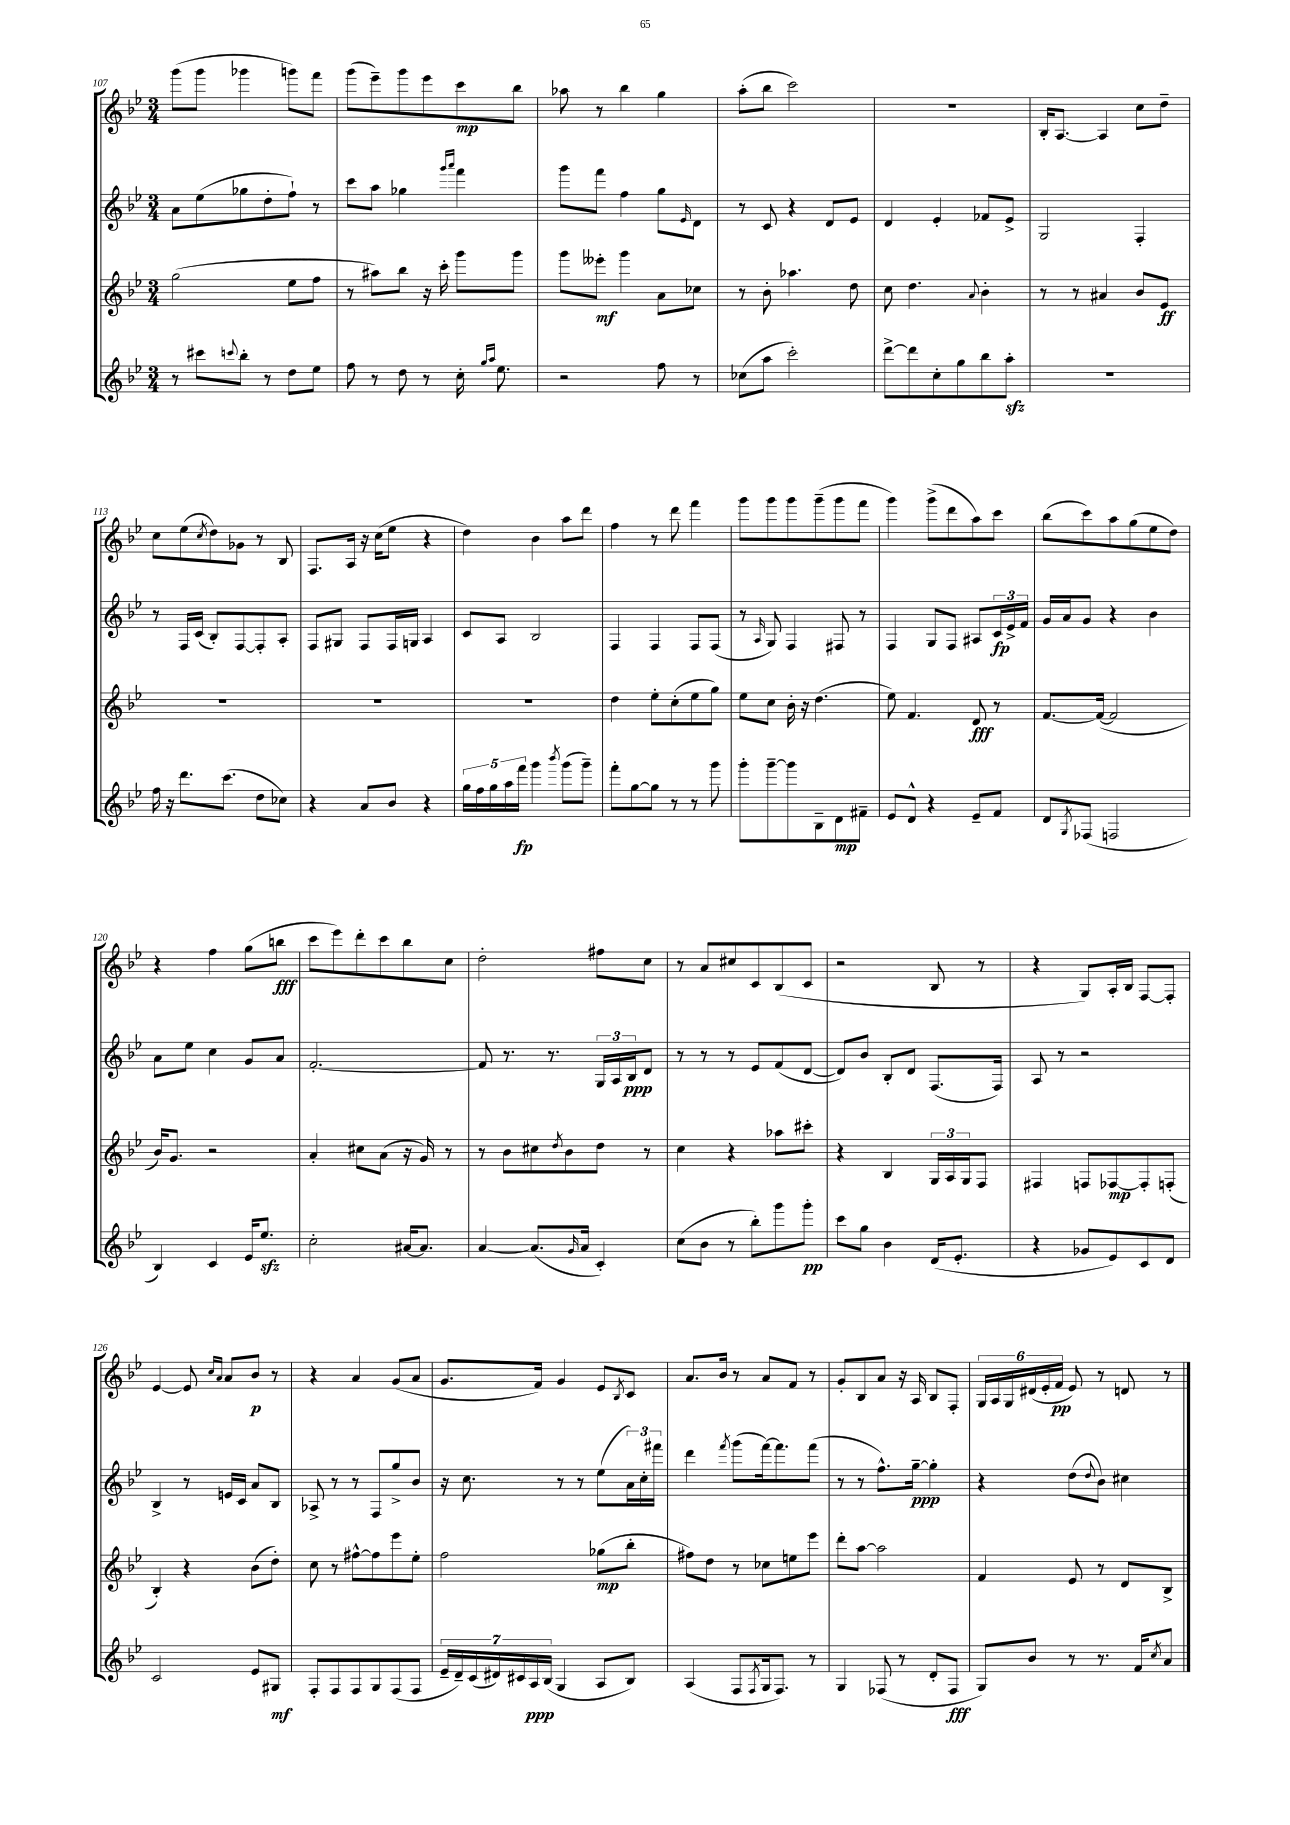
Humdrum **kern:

**kern	**kern	**kern	**kern
*staff4	*staff3	*staff2	*staff1
*clefG2	*clefG2	*clefG2	*clefG2
*k[b-e-]	*k[b-e-]	*k[b-e-]	*k[b-e-]
*M3/4	*M3/4	*M3/4	*M3/4
8r	(2gg	8a	(8ggg
8ccc#	.	(8ee-	8ggg
8qqccc	.	.	.
8bb-'	.	8gg-	4ggg-
8r	.	8dd'	.
8dd	8ee-	8ff`)	8ggg)
8ee-	8ff	8r	8fff
=	=	=	=
8ff	8r	8ccc	(8ggg
8r	8aa#)	8aa	8eee-~)
8dd	8bb-	4gg-	8ggg
8r	16r	.	8eee-
.	16ccc'	.	.
.	.	16qqggg	.
.	.	16qqaaa	.
16cc'	8ggg	4fff	8ccc
16qqgg	.	.	.
16qqaa	.	.	.
8.ee-	.	.	.
.	8ggg	.	8bb-
=	=	=	=
2r	8ggg	8ggg	8aa-
.	8eee--'	8fff	8r
.	4ggg	4ff	4bb-
8ff	8a	8gg	4gg
.	.	16qqe-	.
8r	8cc-	8d	.
=	=	=	=
(8cc-	8r	8r	(8aa'
8aa	8b-'	8c	8bb-
2ccc')	4.aa-	4r	2ccc)
.	.	8d	.
.	8dd	8e-	.
=	=	=	=
[8ddd^	8cc	4d	2.r
8ddd]	4.dd	.	.
8cc'	.	4e-'	.
8gg	.	.	.
.	8qqa	.	.
8bb-	4b-'	8f-	.
8aa'	.	8e-^	.
=	=	=	=
2.r	8r	2G	16B-'
.	.	.	[8.A
.	8r	.	.
.	4a#	.	4A]
.	8b-	4F'	8cc
.	8e-	.	8dd~
=	=	=	=
16ff	2.r	8r	8cc
16r	.	.	.
8.ddd	.	16F	(8ee-
.	.	(16c	.
.	.	.	8qcc
.	.	8B-')	8dd)
(8.ccc	.	.	.
.	.	[8F	8g-
8dd	.	8F']	8r
8cc-)	.	8A'	8B-
=	=	=	=
4r	2.r	8F	8.F
.	.	8G#	.
.	.	.	16A
8a	.	8F	16r
.	.	.	(16cc
8b-	.	16F	8ee-
.	.	16G	.
4r	.	4A	4r
=	=	=	=
20gg	2.r	8c	4dd)
20ff	.	.	.
20gg	.	.	.
.	.	8A	.
20aa	.	.	.
20fff	.	.	.
4ggg	.	2B-	4b-
8qbbb-	.	.	.
(8ggg	.	.	8aa
8ggg~)	.	.	8ddd
=	=	=	=
8fff'	4dd	4F	4ff
[8gg	.	.	.
8gg]	8ee-'	4F	8r
8r	(8cc'	.	8ddd
8r	8ee-	8F	4fff
8ggg	8gg)	(8F	.
=	=	=	=
8ggg'	8ee-	8r	8ggg
.	.	16qqA	.
[8ggg~	8cc	8G)	8ggg
8ggg]	16b-'	4F	8ggg
.	16r	.	.
8B-~	(4.dd	.	(8ggg~
8d	.	8F#	8ggg
8f#~	.	8r	8fff
=	=	=	=
8e-	8ee-)	4F	4ggg)
8d^^	4.f	.	.
4r	.	8G	(8ggg^
.	.	8F	8ddd
8e-~	8d	8A#	8aa)
8f	8r	24c	8ccc
.	.	24e-^	.
.	.	24f	.
=	=	=	=
8d	[8.f	16g	(8bb-
.	.	16a	.
8qG	.	.	.
(8F-	.	8g	8ccc)
.	(16f_	.	.
2F	2f]	4r	8aa
.	.	.	(8gg
.	.	4b-	8ee-
.	.	.	8dd)
=	=	=	=
4B-)	16b-)	8a	4r
.	8.g	.	.
.	.	8ee-	.
4c	2r	4cc	4ff
16e-	.	8g	(8gg
8.ee-	.	.	.
.	.	8a	8bb
=	=	=	=
2cc'	4a'	[2.f'	8ccc
.	.	.	8eee-)
.	8cc#	.	8ddd'
.	(8a	.	8ccc
[16a#	16r	.	8bb-
8.a#]	16g)	.	.
.	8r	.	8cc
=	=	=	=
[4a	8r	8f]	2dd'
.	8b-	8.r	.
(8.a]	8cc#	.	.
.	.	8.r	.
.	8qdd	.	.
.	8b-	.	.
16qqg	.	.	.
16a	.	.	.
4c')	8dd	24G	8ff#
.	.	24A	.
.	.	24B-	.
.	8r	8d	8cc
=	=	=	=
(8cc	4cc	8r	8r
8b-	.	8r	8a
8r	4r	8r	8cc#
8bb-')	.	8e-	8c
8ggg	8aa-	(8f	(8B-
8ggg'	8ccc#'	[8d	8c
=	=	=	=
8ccc	4r	8d])	2r
8gg	.	8b-	.
4b-	4B-	8B-'	.
.	.	8d	.
(16d	24G	(8.F	8B-
.	24A	.	.
8.e-'	.	.	.
.	24G	.	.
.	8F	.	8r
.	.	16F)	.
=	=	=	=
4r	4F#	8A	4r
.	.	8r	.
8g-	8F	2r	8G)
8e-)	[8F-	.	16A'
.	.	.	16B-
8c	8F-']	.	[8F
8d	(8F'	.	8F']
=	=	=	=
2c	4B-')	4B-^	[4e-
.	4r	8r	8e-]
.	.	.	16qqcc
.	.	.	16qqa
.	.	16e	8a
.	.	16c	.
8e-	(8b-	8a	8b-
8G#	8dd')	8B-	8r
=	=	=	=
8F'	8cc	8A-^	4r
8F	8r	8r	.
8F	[8ff#^^	8r	4a
8G	8ff#]	8F	.
(8F	8eee-	8gg^	(8g
8F	8ee-'	8b-	8a
=	=	=	=
28e-~	2ff	16r	8.g
28d~)	.	.	.
.	.	8.cc	.
(28c	.	.	.
28d#)	.	.	.
28c#	.	.	.
28A	.	.	.
.	.	.	16f)
(28B-	.	.	.
4G	.	8r	4g
.	.	8r	.
8A	(8gg-	(8ee-	8e-
.	.	.	8qB-
8B-)	8bb-'	24a)	8c
.	.	24cc'	.
.	.	24fff#	.
=	=	=	=
(4A	8ff#)	4ddd	8.a
.	8dd	.	.
.	.	.	16b-
.	.	8qfff	.
8F	8r	(8ggg	8r
8qF	.	.	.
16G	8cc-	[16fff)	8a
8.F)	.	8.fff]	.
.	8ee	.	8f
8r	8eee-	(8fff	8r
=	=	=	=
4G	8ddd'	8r	8g'
.	[8aa	8r	8B-
(8F-	2aa]	8.ff^^)	8a
8r	.	.	16r
.	.	[16gg~	16A
8d'	.	4gg']	8B-
8F-	.	.	8F'
=	=	=	=
8G)	4f	4r	24G
.	.	.	24A
.	.	.	24G
8b-	.	.	(24d#
.	.	.	24e-'
.	.	.	24f
8r	8e-	(8dd	8e-)
.	.	8qqdd	.
8.r	8r	8b-)	8r
.	8d	4cc#	8d
16f	.	.	.
8qcc	.	.	.
8a	8B-^	.	8r
==	==	==	==
*-	*-	*-	*-
